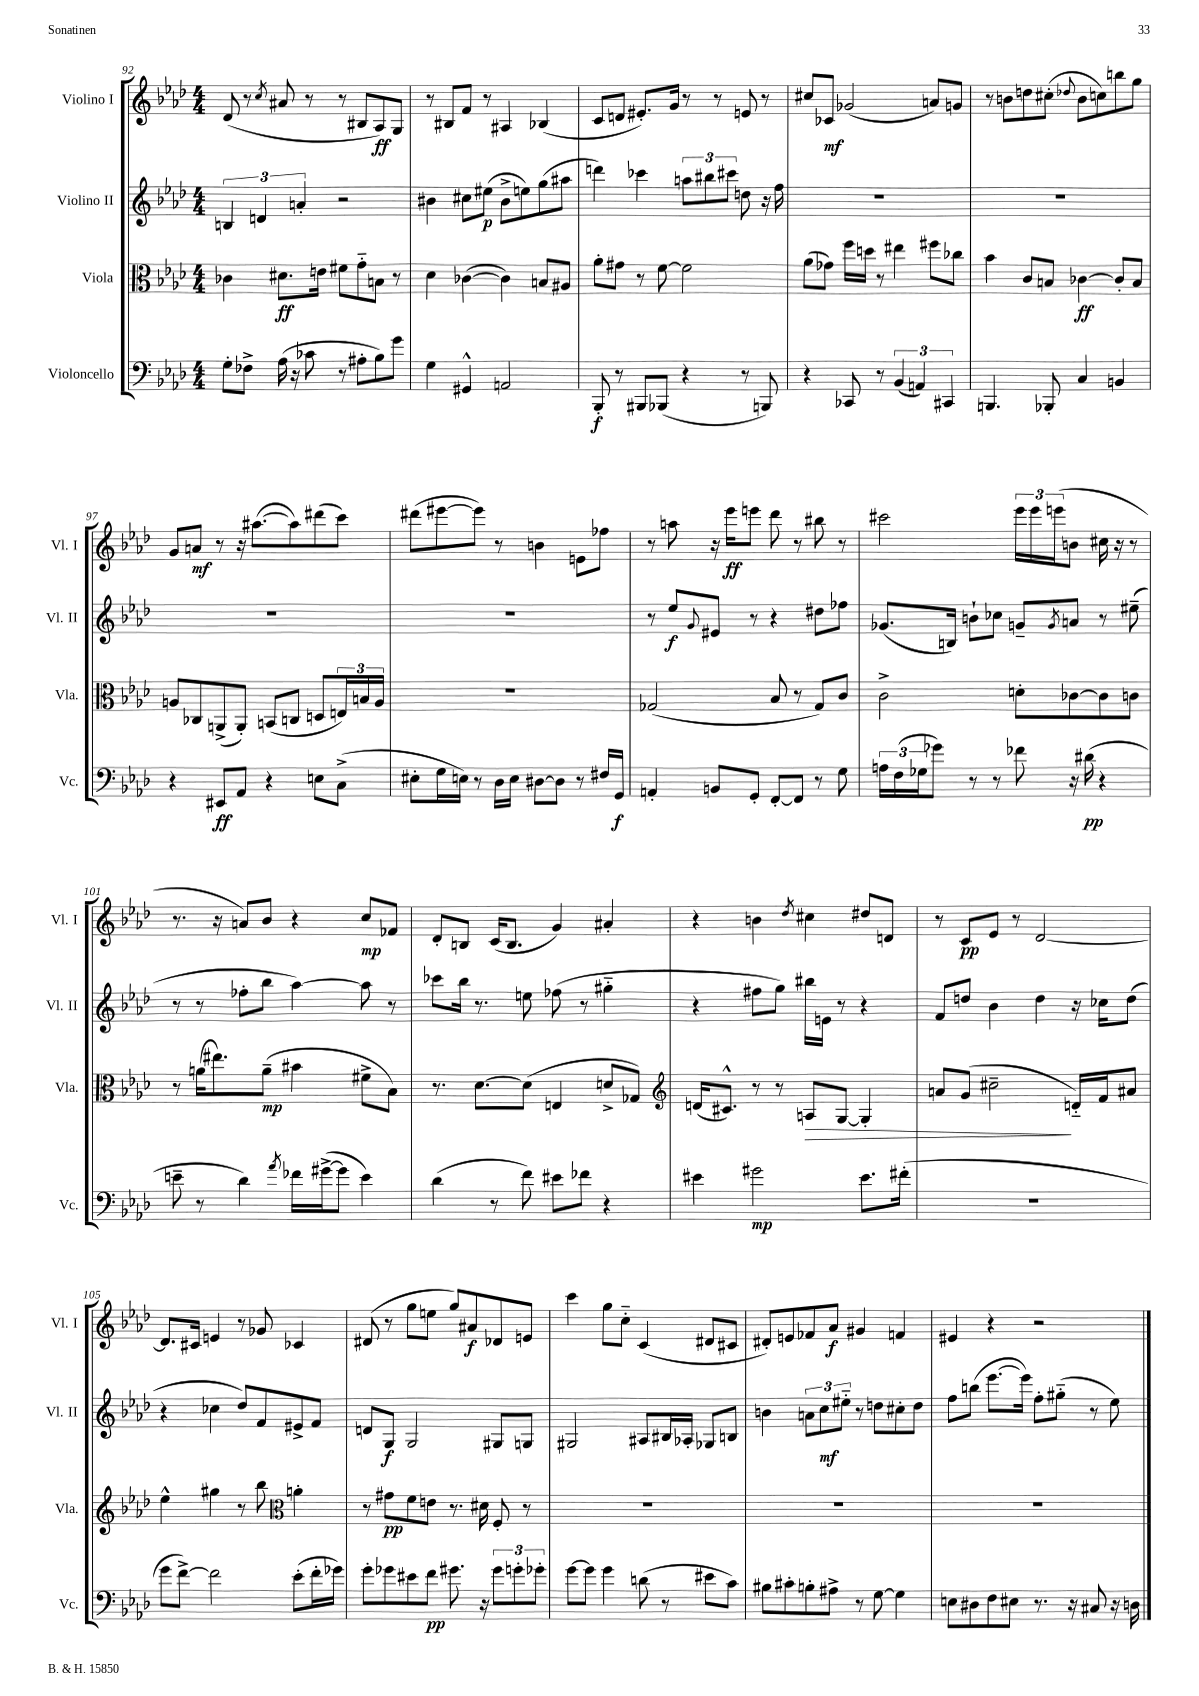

**kern	**dynam	**kern	**dynam	**kern	**dynam	**kern	**dynam
*part4	*part4	*part3	*part3	*part2	*part2	*part1	*part1
*staff4	*staff4	*staff3	*staff3	*staff2	*staff2	*staff1	*staff1
*I"Violoncello	*	*I"Viola	*	*I"Violino II	*	*I"Violino I	*
*I'Vc.	*	*I'Vla.	*	*I'Vl. II	*	*I'Vl. I	*
*clefF4	*	*clefC3	*	*clefG2	*	*clefG2	*
*k[b-e-a-d-]	*	*k[b-e-a-d-]	*	*k[b-e-a-d-]	*	*k[b-e-a-d-]	*
*M4/4	*	*M4/4	*	*M4/4	*	*M4/4	*
=92	=92	=92	=92	=92	=92	=92	=92
8G'\L	.	4c-X\	.	6Bn/	.	(8d-/	.
8F-X^\J	.	.	.	.	.	8r	.
.	.	.	.	6dn/	.	.	.
.	.	.	.	.	.	8qcc/	.
(16A-\	.	8.d#X\L	ff	.	.	8a#X/	.
16r	.	.	.	.	.	.	.
.	.	.	.	6an'/	.	.	.
8c-X\	.	.	.	.	.	8r	.
.	.	16en\Jk	.	.	.	.	.
8r	.	8f#X\L	.	2r	.	8r	.
8A#X'\L	.	8g\	.	.	.	8B#X/L	.
8B-\)	.	8Bn\J	.	.	.	8A-/)	ff
8g\J	.	8r	.	.	.	8G/J	.
=93	=93	=93	=93	=93	=93	=93	=93
4G\	.	4d-\	.	4b#X\	.	8r	.
.	.	.	.	.	.	8B#X/L	.
4GG#X^^/	.	([4c-X\	.	8cc#X\L	.	8f/J	.
.	.	.	.	(8ee#X\J	p	8r	.
2AAn/	.	4c-\])	.	8b#^\L	.	4A#X/	.
.	.	.	.	8een\)	.	.	.
.	.	8Bn/L	.	(8gg\	.	(4B-X/	.
.	.	8A#X/J	.	8aa#X\J	.	.	.
=94	=94	=94	=94	=94	=94	=94	=94
8BBB-'/	f	8a-'\L	.	4dddn\)	.	8c/L	.
8r	.	8g#X\J	.	.	.	8dn/J	.
8BBB#X/L	.	8r	.	4ccc-X\	.	8.e#X'/L)	.
(8BBB-X/J	.	[8f\	.	.	.	.	.
.	.	.	.	.	.	16g/Jk	.
4r	.	2f\]	.	12aan\L	.	8r	.
.	.	.	.	12bb#X\	.	.	.
.	.	.	.	.	.	8r	.
.	.	.	.	12ccc#X\J	.	.	.
8r	.	.	.	8ddn\	.	8en/	.
8BBBn/)	.	.	.	16r	.	8r	.
.	.	.	.	16ff\	.	.	.
=95	=95	=95	=95	=95	=95	=95	=95
4r	.	(8a-\L	.	1r	.	8cc#X/L	.
.	.	8g-X\J)	.	.	.	8c-X/J	mf
8CC-X/	.	16ff\LL	.	.	.	(2g-X/	.
.	.	16ddn\JJ	.	.	.	.	.
8r	.	8r	.	.	.	.	.
(6BB-/	.	4ee#X\	.	.	.	.	.
6AAn/)	.	.	.	.	.	.	.
.	.	8ff#X\L	.	.	.	8an/L)	.
6CC#X/	.	.	.	.	.	.	.
.	.	8cc-X\J	.	.	.	8gn/J	.
=96	=96	=96	=96	=96	=96	=96	=96
4.BBBn/	.	4b-\	.	1r	.	8r	.
.	.	.	.	.	.	8bn\L	.
.	.	8c/L	.	.	.	8ddn\	.
8BBB-X'/	.	8Bn/J	.	.	.	(8cc#X'\J	.
.	.	.	.	.	.	8qqdd-X/	.
4C/	.	[4c-X\	ff	.	.	8b\L	.
.	.	.	.	.	.	8ccn\)	.
4BBn/	.	8c-'/L]	.	.	.	8bbn\	.
.	.	8B/J	.	.	.	8gg\J	.
!!LO:LB:g=z
=97	=97	=97	=97	=97	=97	=97	=97
4r	.	8An/L	.	1r	.	8g/L	.
.	.	8C-X/	.	.	.	8an/J	mf
8EE#X/L	ff	(8AAn^/	.	.	.	8r	.
8AA-/J	.	8AA'/J)	.	.	.	16r	.
.	.	.	.	.	.	([8.aa#X\L	.
4r	.	(8BBn/L	.	.	.	.	.
.	.	8Cn/J	.	.	.	8aa#\])	.
8En\L	.	8Dn/L	.	.	.	(8ddd#X\	.
(8C^\J	.	24En/L)	.	.	.	8ccc\J)	.
.	.	24Bn/	.	.	.	.	.
.	.	24A/JJ	.	.	.	.	.
=98	=98	=98	=98	=98	=98	=98	=98
8E#X'\L	.	1r	.	1r	.	(8ddd#X\L	.
16G\L	.	.	.	.	.	[8eee#X\	.
16En\JJ)	.	.	.	.	.	.	.
8r	.	.	.	.	.	8eee#\J])	.
16D-\LL	.	.	.	.	.	8r	.
16E\JJ	.	.	.	.	.	.	.
[8D#X\L	.	.	.	.	.	4bn\	.
8D#\J]	.	.	.	.	.	.	.
8r	.	.	.	.	.	8en\L	.
16F#X/LL	.	.	.	.	.	8ff-X\J	.
16GG/JJ	f	.	.	.	.	.	.
=99	=99	=99	=99	=99	=99	=99	=99
4AAn'/	.	(2G-X/	.	8r	.	8r	.
.	.	.	.	8ee-/L	f	8aan\	.
.	.	.	.	8qqg/	.	.	.
8BBn/L	.	.	.	8e#X/J	.	16r	.
.	.	.	.	.	.	16eee-\KL	ff
8GG'/J	.	.	.	8r	.	8eeen\J	.
[8FF'/L	.	8B-/	.	4r	.	8ddd-\	.
8FF/J]	.	8r	.	.	.	8r	.
8r	.	8G-/L)	.	8dd#X\L	.	8bb#X\	.
8G\	.	8c/J	.	8ff-X\J	.	8r	.
=100	=100	=100	=100	=100	=100	=100	=100
24An\LL	.	2c^\	.	(8.g-X/L	.	2ccc#X\	.
(24F\	.	.	.	.	.	.	.
24G-X\J	.	.	.	.	.	.	.
8g-X\J)	.	.	.	.	.	.	.
.	.	.	.	16Bn/Jk)	.	.	.
8r	.	.	.	8bn`\L	.	.	.
8r	.	.	.	8cc-X\J	.	.	.
8f-X\	.	8dn'\L	.	8gn~/L	.	24eee-\LL	.
.	.	.	.	.	.	24eee-\	.
.	.	.	.	.	.	(24eeen\J	.
.	.	.	.	8qg/	.	.	.
16r	.	[8c-X\	.	8an/J	.	8bn\J	.
(16d#X\	pp	.	.	.	.	.	.
4r	.	8c-\]	.	8r	.	16cc#X\	.
.	.	.	.	.	.	16r	.
.	.	8cn\J	.	(8ee#X~\	.	8r	.
!!LO:LB:g=z
=101	=101	=101	=101	=101	=101	=101	=101
8en~\	.	8r	.	8r	.	8.r	.
8r	.	(16an\KL	.	8r	.	.	.
.	.	8.ee#X\)	.	.	.	16r	.
4d-\)	.	.	.	8ff-X'\L	.	8an/L)	.
.	.	(8a~\J	mp	8bb-\J	.	8b-/J	.
8qa-/	.	.	.	.	.	.	.
16f-X\LL	.	4b#X\	.	[4aa-\)	.	4r	.
([16g#X^\J	.	.	.	.	.	.	.
8g#\J]	.	.	.	.	.	.	.
4e\)	.	8f#X^\L	.	8aa-\]	.	8cc/L	mp
.	.	8B-\J)	.	8r	.	8f-X/J	.
=102	=102	=102	=102	=102	=102	=102	=102
(4d-\	.	8.r	.	8ccc-X\L	.	8d-'/L	.
.	.	.	.	16bb-\Jk	.	8Bn/J	.
.	.	[8.d-\L	.	8.r	.	.	.
8r	.	.	.	.	.	(16c/KL	.
.	.	.	.	.	.	8.B/J	.
8f\)	.	(8d-\J]	.	8een\	.	.	.
8e#X\L	.	4En/	.	(8ff-X\	.	4g/)	.
8f-X\J	.	.	.	8r	.	.	.
4r	.	8dn^/L	.	4gg#X\	.	4a#X'/	.
.	.	8G-X/J)	.	.	.	.	.
=103	=103	=103	=103	=103	=103	=103	=103
*	*	*clefG2	*	*	*	*	*
4e#X\	.	(16dn/KL	.	4r	.	4r	.
.	.	8.c#X^^/J)	.	.	.	.	.
2g#X\	mp	8r	.	8ff#X\L	.	4bn\	.
.	.	8r	.	8gg\J)	.	.	.
.	.	.	.	.	.	8qdd-/	.
!	!	!	!LO:HP:b	!	!	!	!
.	.	8An/L	>	16bb#X\LL	.	4cc#X\	.
.	.	.	.	16en\JJ	.	.	.
.	.	[8G/J	.	8r	.	.	.
8.e#\L	.	4G'/]	.	4r	.	8dd#X/L	.
.	.	.	.	.	.	8dn/J	.
(16f#X'\Jk	.	.	.	.	.	.	.
=104	=104	=104	=104	=104	=104	=104	=104
1r	.	8an/L	.	8f/L	.	8r	.
.	.	(8g/J	.	8ddn/J	.	8c/L	pp
.	.	2cc#X~\	.	4b-\	.	8e-/J	.
.	.	.	.	.	.	8r	.
.	.	.	.	4dd\	.	[2d-/	.
.	.	16dn/LL)	]	16r	.	.	.
.	.	16f/J	.	16cc-X\KL	.	.	.
.	.	8a#X/J	.	(8dd\J	.	.	.
!!LO:LB:g=z
=105	=105	=105	=105	=105	=105	=105	=105
8g\L	.	4ee-^^\	.	4r	.	8.d-/L]	.
[8f^\J)	.	.	.	.	.	.	.
.	.	.	.	.	.	16c#X/Jk	.
2f\]	.	4gg#X\	.	4cc-X\	.	4en/	.
.	.	8r	.	8dd-/L)	.	8r	.
.	.	8bb-\	.	8f/	.	8g-X/	.
*	*	*clefC3	*	*	*	*	*
(8e-'\L	.	4an'\	.	8e#X^/	.	4c-X/	.
16f'\L	.	.	.	8f/J	.	.	.
16g-X\JJ)	.	.	.	.	.	.	.
=106	=106	=106	=106	=106	=106	=106	=106
8g'\L	.	8r	.	8dn/L	.	(8d#X/	.
8g-X\	.	8g#X\L	pp	8G/J	f	8r	.
8e#X\	.	8f\	.	2G/	.	8gg\L	.
8f\J	pp	8en\J	.	.	.	8een\J	.
8.g#X\	.	8.r	.	.	.	8gg/L)	.
.	.	.	.	.	.	8a#X/	f
16r	.	16d#X\	.	.	.	.	.
12g#\L	.	8F'/	.	8G#X/L	.	8d-X/	.
12gn'\	.	.	.	.	.	.	.
.	.	8r	.	8Gn/J	.	8en/J	.
12g-X'\J	.	.	.	.	.	.	.
=107	=107	=107	=107	=107	=107	=107	=107
[8g\L	.	1r	.	2G#X/	.	4ccc\	.
8g\J]	.	.	.	.	.	.	.
4g\	.	.	.	.	.	8gg\L	.
.	.	.	.	.	.	8cc\J	.
(8dn\	.	.	.	8A#X/L	.	(4c/	.
8r	.	.	.	16B#X/L	.	.	.
.	.	.	.	16A-X'/JJ	.	.	.
8e#X\L	.	.	.	8G-X/L	.	8d#X/L	.
8c\J)	.	.	.	8Bn/J	.	8c#X/J	.
=108	=108	=108	=108	=108	=108	=108	=108
8B#X\L	.	1r	.	4bn\	.	8d#X'/L)	.
8c#X'\	.	.	.	.	.	8en/	.
8Bn'\	.	.	.	12an\L	.	8f-X/	.
.	.	.	.	12cc\	mf	.	.
8A#X^\J	.	.	.	.	.	8a-/J	f
.	.	.	.	12ee#X\J	.	.	.
8r	.	.	.	8r	.	4g#X/	.
[8G\	.	.	.	8ddn\L	.	.	.
4G\]	.	.	.	8cc#X'\	.	4fn/	.
.	.	.	.	8dd\J	.	.	.
=109	=109	=109	=109	=109	=109	=109	=109
8En\L	.	1r	.	8ff\L	.	4e#X/	.
8D#X\	.	.	.	(8bbn\J	.	.	.
8F\	.	.	.	[8.eee-\L	.	4r	.
8E#X\J	.	.	.	.	.	.	.
.	.	.	.	16eee-\Jk])	.	.	.
8.r	.	.	.	8ff'\L	.	2r	.
.	.	.	.	(8gg#X\J	.	.	.
16r	.	.	.	.	.	.	.
8C#X/	.	.	.	8r	.	.	.
16r	.	.	.	8ee-\)	.	.	.
16Dn\	.	.	.	.	.	.	.
==	==	==	==	==	==	==	==
*-	*-	*-	*-	*-	*-	*-	*-
